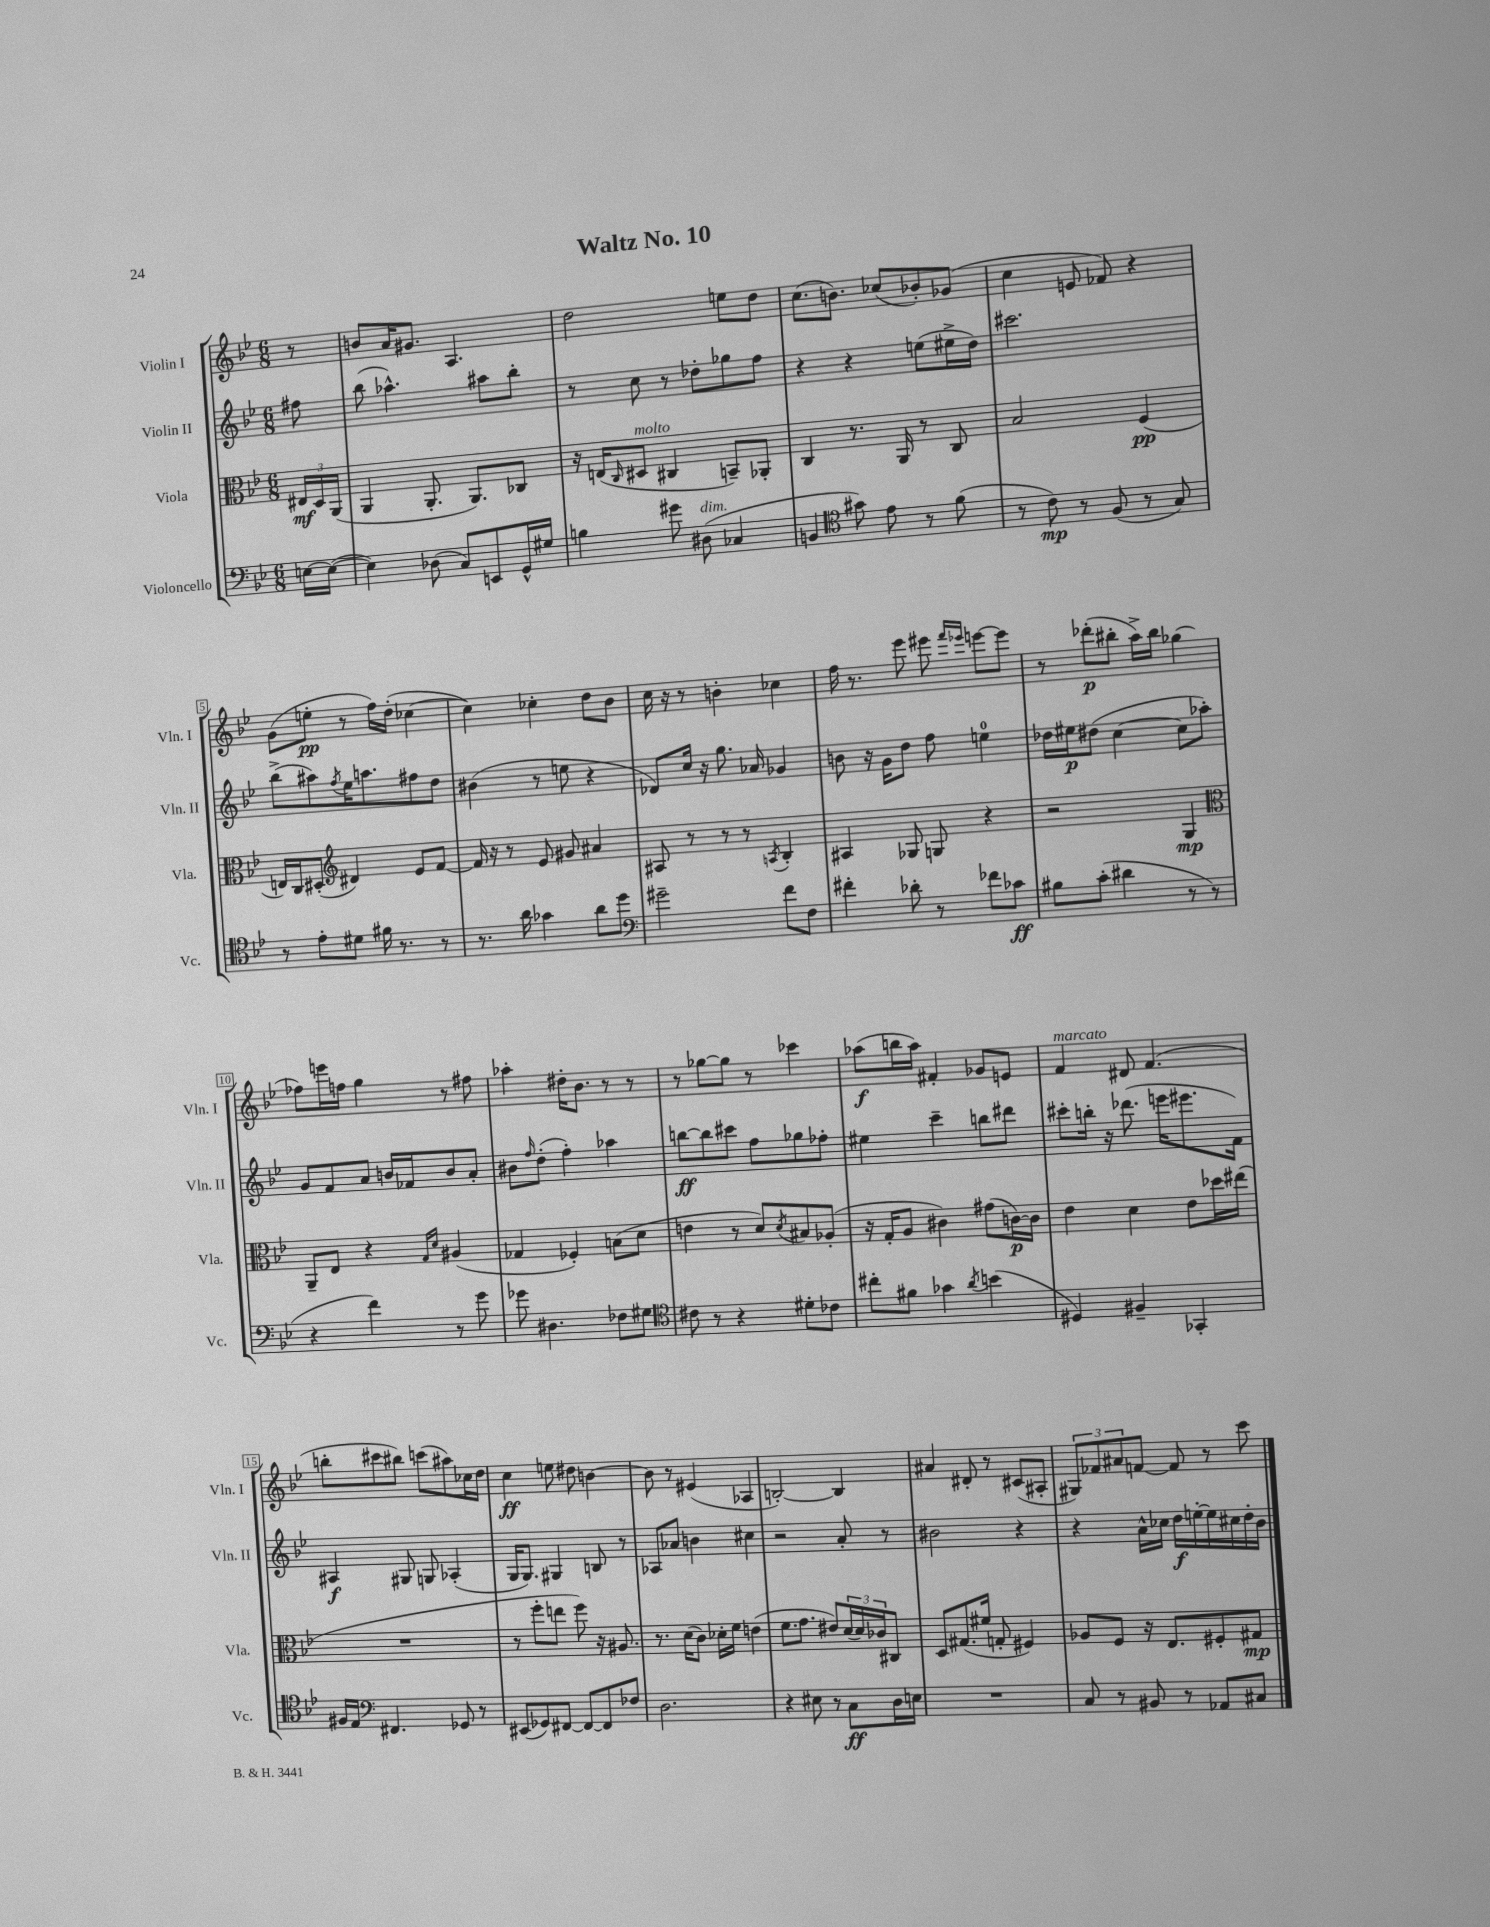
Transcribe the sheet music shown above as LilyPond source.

\header { title = "Waltz No. 10" }
<<
\new StaffGroup <<
\new Staff = "s0" \with { instrumentName = "Violin I" shortInstrumentName = "Vln. I" } {
    \clef treble \key bes \major \numericTimeSignature \time 6/8 \partial 8
    r8 |
    b'8 a'16 gis'8. a4. |
    d''2 e''8 d''8 |
    c''8.( b'8.) ces''8( bes'8-.) ges'8( |
    c''4 e'8 fes'8) r4 |
    g'8( e''8-.\pp r8 f''16) d''16-.( ces''4~ |
    ces''4) ces''4-. d''8 bes'8 |
    c''16 r16 r8 b'4-. ces''4 |
    f''16 r8. ees'''8 eis'''8 \grace { f'''16 ees'''16 } e'''8~ e'''8 |
    r8 des'''8-.\p( bis''8-. a''16->) bis''16 ges''4( |
    fes''8) e'''16 f''16 g''4 r8 fis''8 |
    aes''4-. dis''16-. bes'8. r8 r8 |
    r8 ges''8~ ges''8 r8 ces'''4 |
    aes''8\f( b''16 aes''16) fis'4-. ges'8 e'8 |
    f'4^\markup { \italic "marcato" } dis'8 f'4.( |
    b''8-. cis'''8 bis''8) c'''8( ais''8) ces''16 d''16 |
    c''4\ff e''8 dis''8 b'4~ |
    b'8 r8 eis'4( aes4 |
    b2~-.) b4 |
    ais'4 dis'8-. r8 cis'8( ais8-. |
    \tuplet 3/2 { gis8) fes'8 ais'8 } f'8~ f'8 r8 c'''8 \bar "|." |
}
\new Staff = "s1" \with { instrumentName = "Violin II" shortInstrumentName = "Vln. II" } {
    \clef treble \key bes \major \numericTimeSignature \time 6/8 \partial 8
    fis''8 |
    bes''8( aes''4.-^) ais''8 bes''8-. |
    r8 c''8 r8 des''8-. ges''8 f''8 |
    r4 r4 e''8( eis''16-> d''16) |
    cis'''2. |
    bes''8->( ais''8) \acciaccatura { f''8 } ees''16 a''8. fis''8 d''8 |
    bis'4( r8 e''8 r4 |
    des'8) c''16 r16 g''8. aes'16 ges'4 |
    b'8 r16 g'16 d''8 f''8 e''4-0 |
    des''16 eis''16\p dis''8( c''4~ c''8 aes''8-.) |
    g'8 f'8 a'8 b'16 fes'16 b'8 a'8-. |
    bis'8 \grace { f''16 } d''8-.( f''4-.) aes''4 |
    b''8~\ff b''8 cis'''8 f''8 ges''8 fes''8-. |
    eis''4 c'''4-- b''8 dis'''8 |
    cis'''8-. b''16-. r16 des'''8.( e'''16 eis'''8. f'16) |
    ais4\f gis8 g8 aes4-.( |
    g16 g8.) gis4 b8 r8 |
    aes8 aes'8 b'4 cis''4 |
    r2 a'8-. r8 |
    bis'2 r4 |
    r4 a'16-^ ces''16 d''16\f e''16~-. e''16 cis''16 d''16-. bes'16 \bar "|." |
}
\new Staff = "s2" \with { instrumentName = "Viola" shortInstrumentName = "Vla." } {
    \clef alto \key bes \major \numericTimeSignature \time 6/8 \partial 8
    \tuplet 3/2 { eis16\mf d16 a,16( } |
    a,4 a,8.-. a,8.) ces8 |
    r16 e16( \grace { c16 } dis8^\markup { \italic "molto" } cis4 b,8--) aes,8-. |
    c4 r8. a,16 r8 c8 |
    bes2 f4\pp( |
    e16) c16 dis8-.( \clef treble dis'4) ees'8 f'8~ |
    f'16 r16 r8 ees'8 gis'8 ais'4 |
    ais8 r8 r8 r8 \acciaccatura { a8 } bes4-. |
    ais4 ges8 g8 r4 |
    r2 g4\mp |
    \clef alto a,8-- ees8 r4 \grace { g16 d'16 } ais4( |
    ges4 fes4-.) b8( d'8 |
    e'4 r8 d'8) \acciaccatura { d'8 } bis8 aes8-.( |
    r16 g16-. a8 cis'4) gis'8( c'16~\p) c'16 |
    ees'4 d'4 ees'8 des''16 eis''16( |
    R2. |
    r8 f''8-. e''8 f''8) r16 ais8. |
    r8. d'16( c'8) des'16-. f'16 e'4( |
    f'8. g'8. eis'8) \tuplet 3/2 { d'16( d'16) ces'16 } cis8 |
    d8 gis8.( fis'16 g8-. fis4) |
    aes8 f8 r16 ees8. fis8-. gis8\mp \bar "|." |
}
\new Staff = "s3" \with { instrumentName = "Violoncello" shortInstrumentName = "Vc." } {
    \clef bass \key bes \major \numericTimeSignature \time 6/8 \partial 8
    e16~ e16~( |
    e4) des8( c8) e,8 g,16-^ gis16 |
    b4 gis'8 dis8^\markup { \italic "dim." }( ces4 |
    b,4 \clef tenor gis'8) ees'8 r8 f'8( |
    r8 c'8\mp) r8 f8( r8 g8) |
    r8 ees'8-. dis'8 fis'16 r8. r8 |
    r8. a'16 ges'4 a'8 d''8 |
    \clef bass gis'2-- f'8 f8 |
    fis'4-. des'8-. r8 fes'8 ces'8\ff |
    bis8 c'8-.( dis'4 r8 r8 |
    r4 f'4) r8 g'8 |
    ges'8 dis4. fes8 gis8 |
    \clef tenor cis'8 r8 r4 dis'8-. ces'8 |
    cis''8-. fis'8 ges'4 \acciaccatura { a'8 } b'4( |
    dis4) fis4-- ges,4-. |
    fis16 ees16 \clef bass fis,4. ges,8 r8 |
    eis,8( ges,8) fis,8~ fis,8~ fis,8 fes8 |
    d2. |
    r4 eis8 r8 c8\ff d16 e16 |
    R2. |
    c8 r8 bis,8 r8 aes,8 cis8 \bar "|." |
}
>>
>>
\layout { \context { \Score \override BarNumber.stencil = #(make-stencil-boxer 0.1 0.3 ly:text-interface::print) } }
